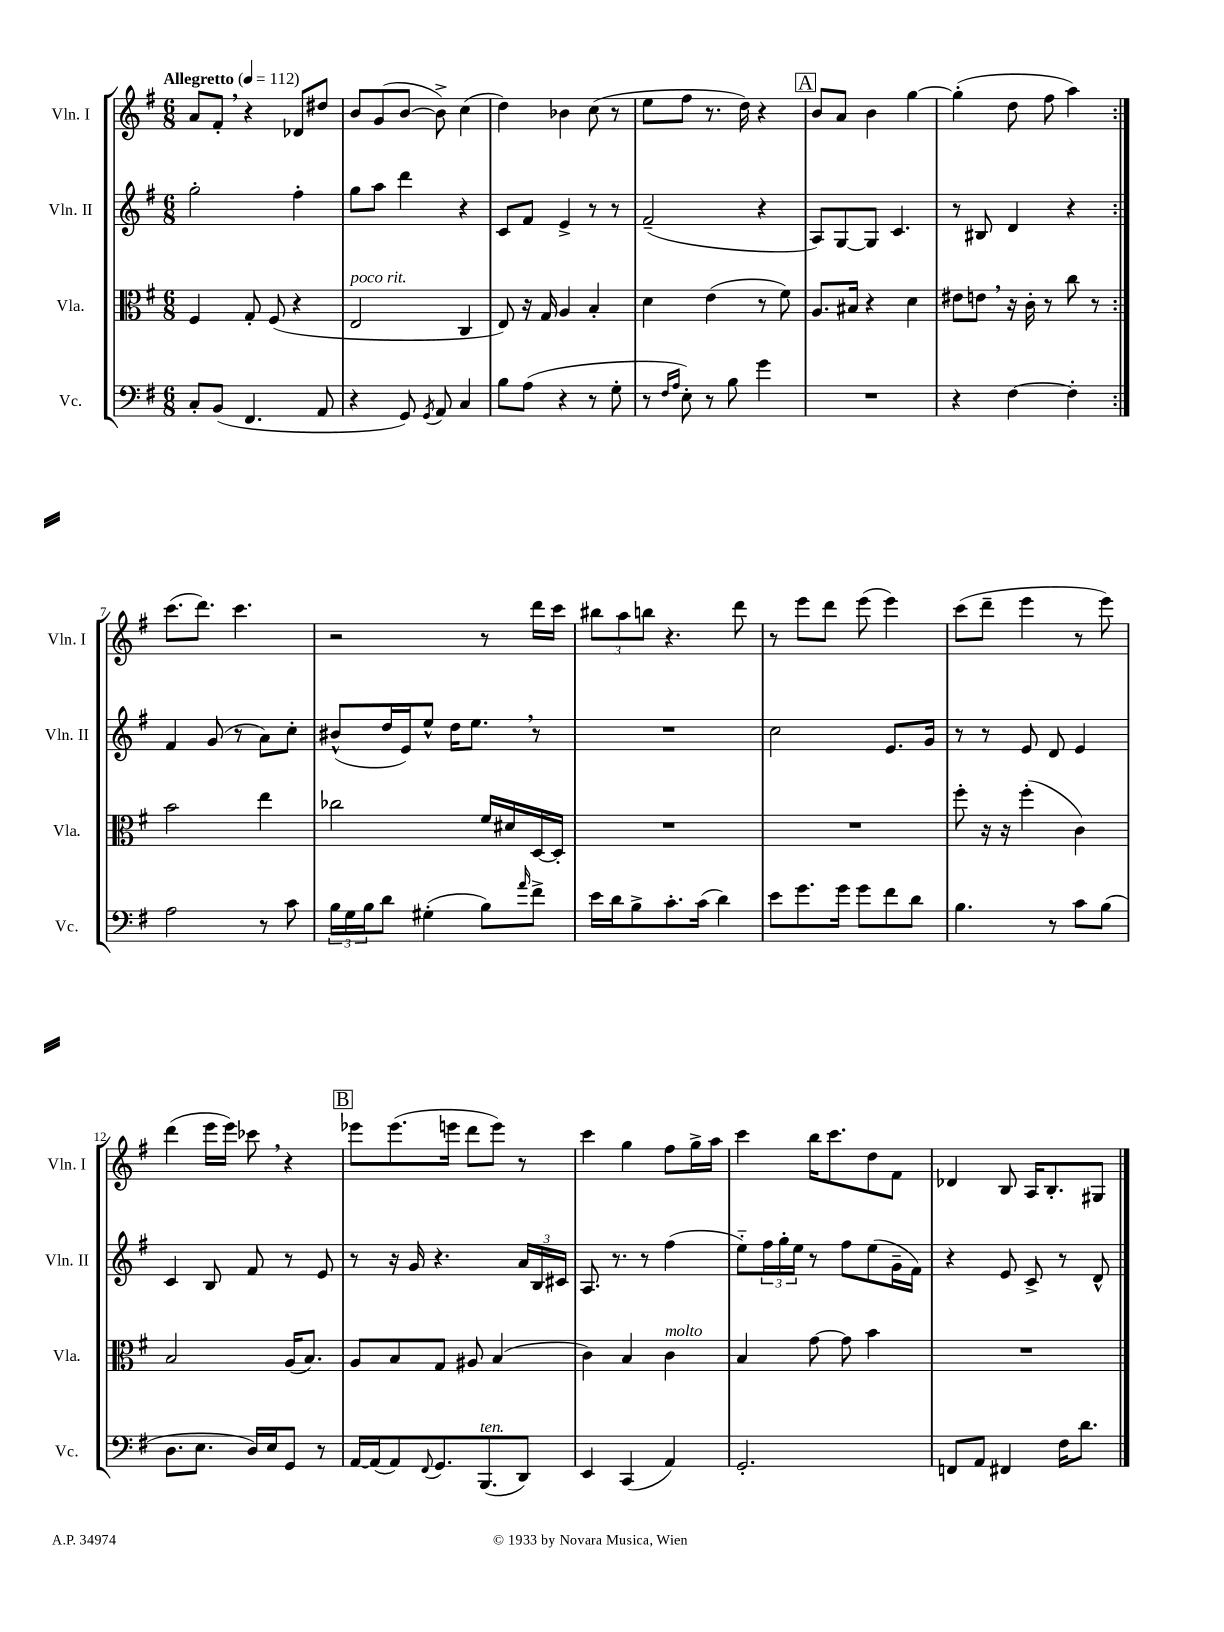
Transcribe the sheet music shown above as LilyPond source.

<<
\new StaffGroup <<
\new Staff = "s0" \with { instrumentName = "Vln. I" shortInstrumentName = "Vln. I" } {
    \clef treble \key g \major \numericTimeSignature \time 6/8 \tempo "Allegretto" 4 = 112
    \repeat volta 2 { a'8 fis'8-. \breathe r4 des'8 dis''8 |
    b'8 g'8( b'8~ b'8->) c''4( |
    d''4) bes'4 c''8( r8 |
    e''8 fis''8 r8. d''16) r4 |
    \mark \markup { \box "A" } b'8 a'8 b'4 g''4~ |
    g''4-.( d''8 fis''8 a''4) | }
    c'''8.( d'''8.) c'''4. |
    r2 r8 d'''16 c'''16 |
    \tuplet 3/2 { bis''8 a''8 b''8 } r4. d'''8 |
    r8 e'''8 d'''8 e'''8( e'''4) |
    c'''8( d'''8-- e'''4 r8 e'''8) |
    d'''4( e'''16 e'''16) ces'''8 \breathe r4 |
    \mark \markup { \box "B" } ees'''8 ees'''8.( e'''16 d'''8 e'''8) r8 |
    c'''4 g''4 fis''8 g''16-> a''16 |
    c'''4 b''16 c'''8. d''8 fis'8 |
    des'4 b8 a16 b8.-. gis8 \bar "|." |
}
\new Staff = "s1" \with { instrumentName = "Vln. II" shortInstrumentName = "Vln. II" } {
    \clef treble \key g \major \numericTimeSignature \time 6/8
    \repeat volta 2 { g''2-. fis''4-. |
    g''8 a''8 d'''4 r4 |
    c'8 fis'8 e'4-> r8 r8 |
    fis'2--( r4 |
    \mark \markup { \box "A" } a8) g8~ g8 c'4. |
    r8 bis8 d'4 r4 | }
    fis'4 g'8( r8 a'8) c''8-. |
    bis'8-^( d''16 e'16) e''8-^ d''16 e''8. \breathe r8 |
    R2. |
    c''2 e'8. g'16 |
    r8 r8 e'8 d'8 e'4 |
    c'4 b8 fis'8 r8 e'8 |
    \mark \markup { \box "B" } r8 r16 g'16 r4. \tuplet 3/2 { a'16 b16 cis'16 } |
    a8. r8. r8 fis''4( |
    e''8-_) \tuplet 3/2 { fis''16 g''16-. e''16 } r8 fis''8 e''8( g'16-- fis'16) |
    r4 e'8 c'8-> r8 d'8-^ \bar "|." |
}
\new Staff = "s2" \with { instrumentName = "Vla." shortInstrumentName = "Vla." } {
    \clef alto \key g \major \numericTimeSignature \time 6/8
    \repeat volta 2 { fis4 g8-. fis8( r4 |
    e2^\markup { \italic "poco rit." } c4 |
    e8) r16 g16 a4 b4-. |
    d'4 e'4( r8 fis'8) |
    \mark \markup { \box "A" } a8. bis16 r4 d'4 |
    eis'8 e'8 \breathe r16 c'16-. r8 c''8 r8 | }
    b'2 e''4 |
    ces''2 fis'16 dis'16 d16~ d16-. |
    R2. |
    R2. |
    fis''8-. r16 r16 fis''4-.( c'4) |
    b2 a16( b8.) |
    \mark \markup { \box "B" } a8 b8 g8 ais8 b4( |
    c'4) b4 c'4^\markup { \italic "molto" } |
    b4 g'8~ g'8 b'4 |
    R2. \bar "|." |
}
\new Staff = "s3" \with { instrumentName = "Vc." shortInstrumentName = "Vc." } {
    \clef bass \key g \major \numericTimeSignature \time 6/8
    \repeat volta 2 { c8-. b,8( fis,4. a,8 |
    r4 g,8) \acciaccatura { g,8 } a,8 c4 |
    b8 a8( r4 r8 g8-. |
    r8 \grace { fis16 a16 } e8-.) r8 b8 g'4 |
    \mark \markup { \box "A" } R2. |
    r4 fis4~ fis4-. | }
    a2 r8 c'8 |
    \tuplet 3/2 { b16 g16 b16 } d'8 gis4-.( b8) \grace { a'16 } fis'8-> |
    e'16 d'16 b8-> c'8.-. c'16( d'4) |
    e'8 g'8. g'16 g'8 fis'8 d'8 |
    b4. r8 c'8 b8( |
    d8. e8. d16) e16 g,8 r8 |
    \mark \markup { \box "B" } a,16~ a,16( a,8) \appoggiatura { fis,8 } g,8. b,,8.^\markup { \italic "ten." }( d,8) |
    e,4 c,4( a,4) |
    g,2.-. |
    f,8 a,8 fis,4 fis16 d'8. \bar "|." |
}
>>
>>
